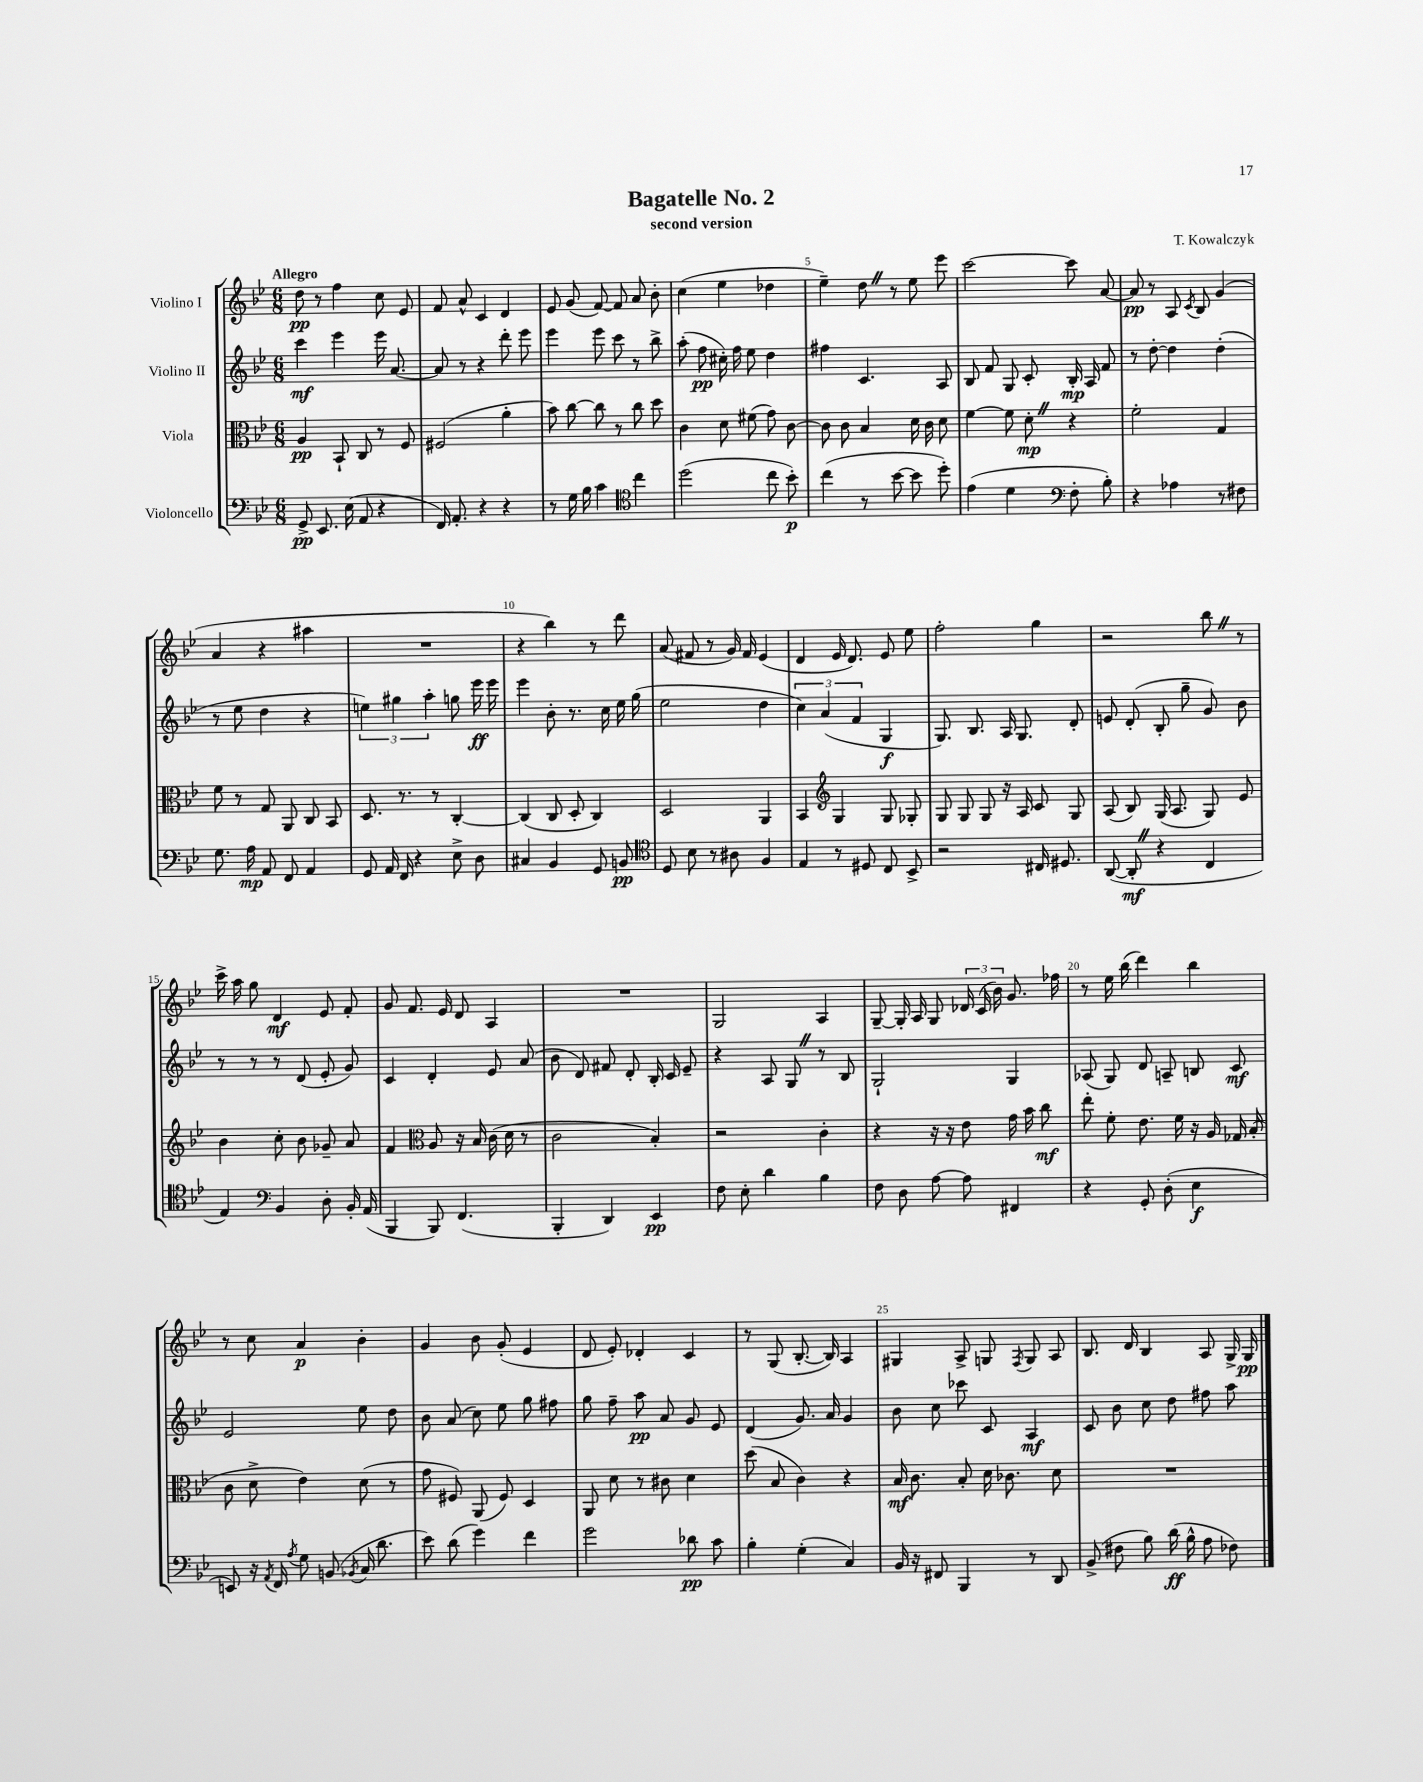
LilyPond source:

\header { title = "Bagatelle No. 2" composer = "T. Kowalczyk" subtitle = "second version" }
<<
\new StaffGroup <<
\new Staff = "s0" \with { instrumentName = "Violino I" } {
    \clef treble \key bes \major \numericTimeSignature \time 6/8 \tempo "Allegro"
    \autoBeamOff d''8\pp r8 f''4 c''8 ees'8 |
    f'8 a'8-^ c'4 d'4 |
    ees'8 g'8( f'8~) f'8 a'8 bes'8-. |
    c''4( ees''4 des''4 |
    ees''4--) d''8 \once \override BreathingSign.text = \markup { \musicglyph "scripts.caesura.straight" } \breathe r8 ees''8 ees'''8 |
    c'''2~ c'''8 a'8~ |
    a'8\pp r8 a8 \acciaccatura { c'8 } bes8 g'4( |
    a'4 r4 ais''4 |
    R2. |
    r4 bes''4) r8 d'''8 |
    a'8( fis'8 r8 g'16) fis'16 ees'4( |
    d'4 ees'16 d'8.) ees'8 ees''8 |
    f''2-. g''4 |
    r2 bes''8 \once \override BreathingSign.text = \markup { \musicglyph "scripts.caesura.straight" } \breathe r8 |
    c'''16-> a''16 g''8 d'4\mf ees'8 f'8-. |
    g'8 f'8. ees'16 d'8 a4 |
    R2. |
    g2 a4 |
    g8~-- g16-. a16 g8 \tuplet 3/2 { des'16 c'16( bes'16) } g'8. fes''16 |
    r8 ees''16 bes''16( d'''4) bes''4 |
    r8 c''8 a'4\p bes'4-. |
    g'4 bes'8 g'8-.( ees'4 |
    d'8 ees'8-.) des'4-. c'4 |
    r8 g8( bes8.~-. bes16) a4 |
    gis4 a8-> g8 \acciaccatura { f8 } g8 a8 |
    bes8. d'16 bes4 a8 g16-> g16\pp \bar "|." |
}
\new Staff = "s1" \with { instrumentName = "Violino II" } {
    \clef treble \key bes \major \numericTimeSignature \time 6/8
    \autoBeamOff c'''4\mf ees'''4 ees'''16 a'8.~ |
    a'8 r8 r4 d'''8-. ees'''8 |
    ees'''4 ees'''8 c'''8 r8 bes''8-> |
    a''8-.( f''8\pp cis''16-.) f''16 ees''8 d''4 |
    fis''4 c'4. a8 |
    bes8 f'8 g8 c'8-. bes16-.\mp a16 f'8 |
    r8 d''8~-. d''4 d''4-.( |
    r8 ees''8 d''4 r4 |
    \tuplet 3/2 { e''4) gis''4 a''4-. } g''8 ees'''16\ff ees'''16 |
    ees'''4 bes'8-. r8. c''16 ees''16 g''16( |
    ees''2 d''4 |
    \tuplet 3/2 { c''4) a'4( f'4 } g4\f |
    g8.) bes8. a16 g8. d'8-. |
    e'8 d'8-.( bes8-. g''8-- g'8) bes'8 |
    r8 r8 r8 d'8( ees'8-. g'8) |
    c'4 d'4-. ees'8 a'8( |
    bes'8 d'8) fis'8 d'8-. bes16-. c'16 ees'8-- |
    r4 a8 g8 \once \override BreathingSign.text = \markup { \musicglyph "scripts.caesura.straight" } \breathe r8 bes8 |
    g2-! g4 |
    aes8( g8) d'8 a8-- b8 c'8\mf |
    ees'2 ees''8 d''8 |
    bes'8 a'8( c''8) ees''8 g''8 fis''8 |
    g''8 f''8-- a''8\pp a'8 g'8 ees'8 |
    d'4( g'8.) a'16 g'4 |
    bes'8 c''8 ces'''8 c'8 a4\mf |
    c'8 bes'8 c''8 d''8 fis''8 a''8 \bar "|." |
}
\new Staff = "s2" \with { instrumentName = "Viola" } {
    \clef alto \key bes \major \numericTimeSignature \time 6/8
    \autoBeamOff a4\pp bes,8-! c8 r8 f8 |
    fis2( a'4-. |
    bes'8) c''8~ c''8 r8 c''8 d''8 |
    c'4 d'8 fis'8( g'8) c'8~ |
    c'8 c'8 bes4 d'16 c'16 d'8 |
    f'4~ f'8 d'8-.\mp \once \override BreathingSign.text = \markup { \musicglyph "scripts.caesura.straight" } \breathe r4 |
    f'2-. g4 |
    f'8 r8 g8 a,8 c8 bes,8 |
    d8. r8. r8 c4~-. |
    c4( c8 d8-. c4) |
    d2 a,4 |
    bes,4 \clef treble g4 g8 ges8-. |
    g8 g8 g8 r16 a16 c'8 g8 |
    a8( bes8) g16( a8. g8) ees'8 |
    bes'4 c''8-. bes'8 ges'8-- a'8 |
    f'4 \clef alto a8 r16 bes16 c'16( d'16 r8 |
    c'2 bes4-.) |
    r2 c'4-. |
    r4 r16 r16 ees'8 g'16 bes'16 c''8\mf |
    ees''8-. f'8-. ees'8. f'16 r16 a16 ges16 bes16-.( |
    c'8 d'8-> ees'4) d'8( r8 |
    g'8 fis8) a,8( fis8) d4 |
    a,8 d'8 r8 cis'8 d'4 |
    d''8( bes8 c'4) r4 |
    bes16\mf c'8. bes8-. d'16 ces'8. d'8 |
    R2. \bar "|." |
}
\new Staff = "s3" \with { instrumentName = "Violoncello" } {
    \clef bass \key bes \major \numericTimeSignature \time 6/8
    \autoBeamOff g,8->\pp ees,8. ees16( a,8 r4 |
    f,16) a,8.-. r4 r4 |
    r8 g16 bes16 c'4 \clef tenor c''4 |
    d''2( c''8 bes'8-.\p) |
    c''4( r8 bes'8~ bes'8 d''8-.) |
    ees'4( d'4 \clef bass f8-. bes8-.) |
    r4 aes4 r8 fis8 |
    g8. a16\mp a,8 f,8 a,4 |
    g,8 a,16 f,16 r4 ees8-> d8 |
    cis4 bes,4 g,8 b,8\pp |
    \clef tenor d8 bes8 r8 ais8 f4 |
    ees4 r8 dis8 c8 bes,8-> |
    r2 cis16 dis8. |
    a,8~( a,8-.\mf \once \override BreathingSign.text = \markup { \musicglyph "scripts.caesura.straight" } \breathe r4 c4 |
    ees4) \clef bass bes,4 d8-. bes,16-. a,16( |
    bes,,4 bes,,8) f,4.( |
    bes,,4-. d,4) ees,4\pp |
    f8 ees8-. d'4 bes4 |
    f8 d8 a8~ a8 fis,4 |
    r4 g,8-. d8-.( ees4\f |
    e,8) r16 \acciaccatura { a,8 } f,16 \acciaccatura { a8 } g8 b,8( \acciaccatura { bes,8 } c16 d'8. |
    ees'8) d'8( g'4) f'4 |
    g'2 des'8\pp c'8 |
    bes4-. g4-.( c4) |
    bes,16 r16 fis,8 bes,,4 r8 d,8 |
    bes,8->( fis8 bes8) d'16\ff( bes16-^ a8 fes8) \bar "|." |
}
>>
>>
\layout { \context { \Score \override BarNumber.break-visibility = ##(#f #t #t) barNumberVisibility = #(every-nth-bar-number-visible 5) } }
